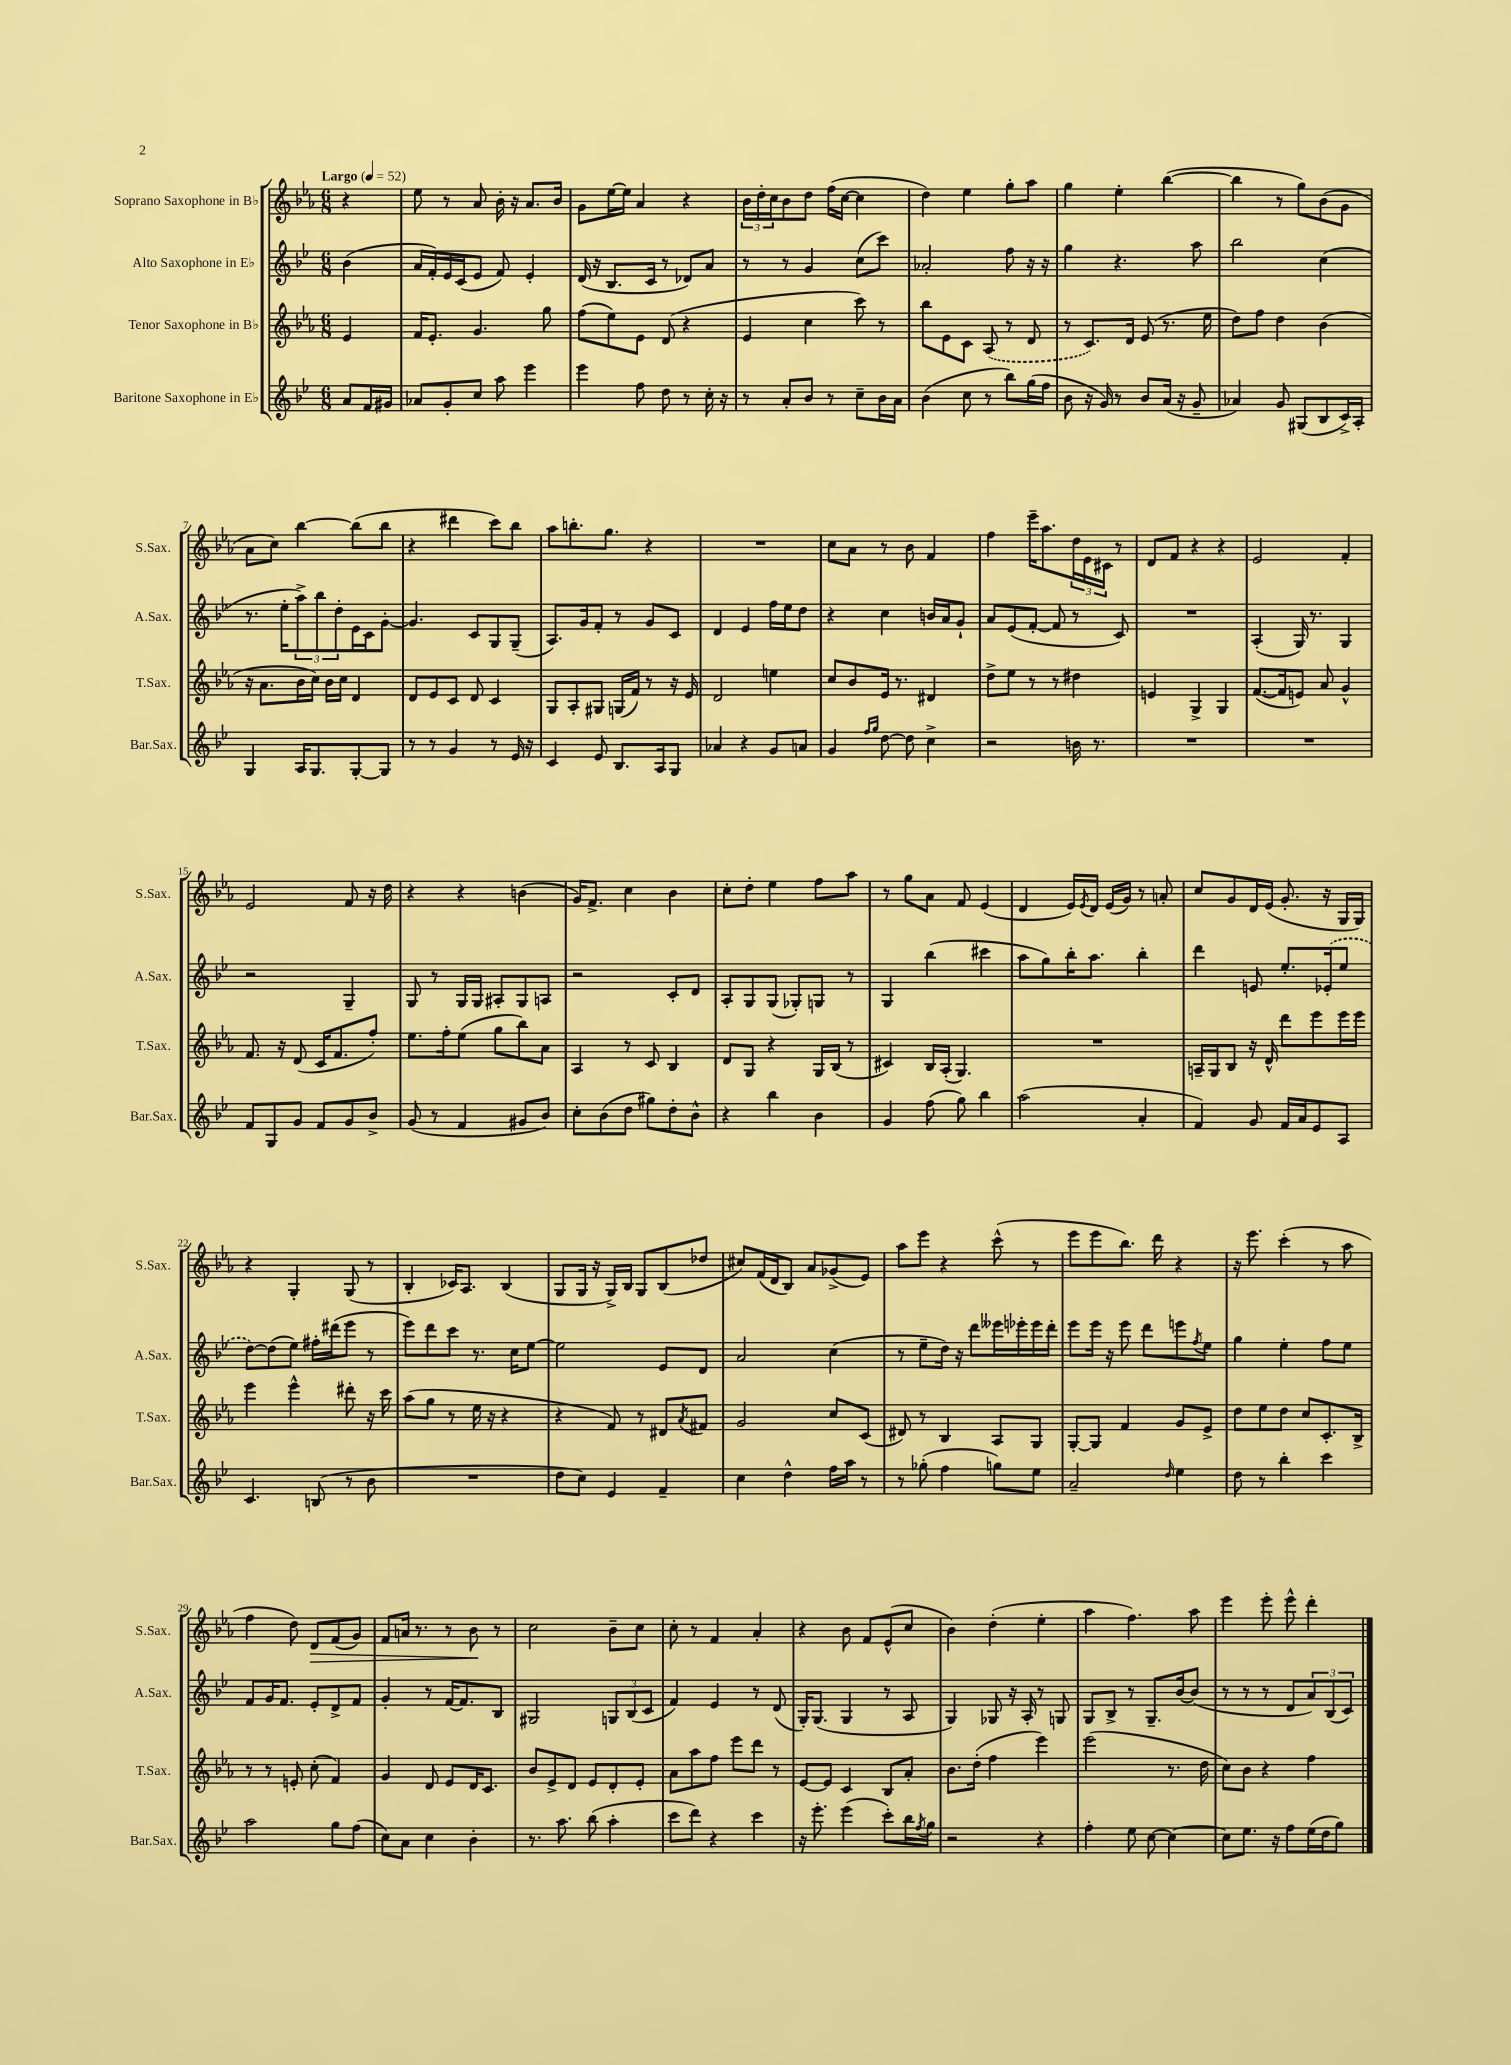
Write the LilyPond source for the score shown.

<<
\new StaffGroup <<
\new Staff = "s0" \with { instrumentName = "Soprano Saxophone in Bb" shortInstrumentName = "S.Sax." } {
    \clef treble \key ees \major \numericTimeSignature \time 6/8 \partial 4 \tempo "Largo" 4 = 52
    r4 |
    ees''8 r8 aes'8 bes'16-. r16 aes'8. bes'16 |
    g'8 ees''16~ ees''16 aes'4 r4 |
    \tuplet 3/2 { bes'16 d''16-. c''16 } bes'8 d''8 f''16( c''16~ c''4 |
    d''4) ees''4 g''8-. aes''8 |
    g''4 ees''4-. bes''4~( |
    bes''4 r8 g''8) bes'8( g'8 |
    aes'8 c''8) bes''4~ bes''8( bes''8 |
    r4 dis'''4 c'''8) bes''8 |
    aes''8 b''8.-. g''8. r4 |
    R2. |
    c''8 aes'8 r8 bes'8 f'4 |
    f''4 ees'''16-- aes''8. \tuplet 3/2 { d''16 ees'16 cis'16 } r8 |
    d'8 f'8 r4 r4 |
    ees'2 f'4-. |
    ees'2 f'8 r16 d''16 |
    r4 r4 b'4( |
    g'16) f'8.-> c''4 bes'4 |
    c''8-. d''8-. ees''4 f''8 aes''8 |
    r8 g''8 aes'8 f'8 ees'4( |
    d'4 ees'16) \acciaccatura { ees'8 } d'16 ees'16( g'16) r8 a'8-. |
    c''8 g'8 d'16 ees'16( g'8.-. r16 g16 g16) |
    r4 g4-. g8( r8 |
    bes4-. ces'16) aes8. bes4( |
    g8 g16 r16 g16->) bes16 g8 bes8( des''8 |
    cis''8) f'16( d'16 bes8) aes'8 ges'8->( ees'8) |
    aes''8 ees'''8 r4 c'''8-^( r8 |
    ees'''8 ees'''8 bes''8.) d'''16 r4 |
    r16 ees'''8. c'''4-.( r8 aes''8 |
    f''4 d''8) d'8\> f'8( g'8) |
    f'8 a'16 r8. r8 bes'8\! r8 |
    c''2 bes'8-- c''8 |
    c''8-. r8 f'4 aes'4-. |
    r4 bes'8 f'8 ees'8-^( c''8 |
    bes'4) d''4-.( ees''4-. |
    aes''4 f''4.) aes''8 |
    ees'''4 ees'''8-. ees'''8-^ d'''4-. \bar "|." |
}
\new Staff = "s1" \with { instrumentName = "Alto Saxophone in Eb" shortInstrumentName = "A.Sax." } {
    \clef treble \key bes \major \numericTimeSignature \time 6/8 \partial 4
    bes'4( |
    a'16 f'16-.) ees'16 c'16( ees'8 f'8) ees'4-. |
    d'16( r16 bes8. c'16 r8 des'8) a'8 |
    r8 r8 g'4 c''8( c'''8) |
    aes'2-. f''8 r16 r16 |
    g''4 r4. a''8 |
    bes''2 c''4( |
    r8. ees''16-. \tuplet 3/2 { a''8->) bes''8 d''8-. } ees'16 c'16 g'8~-. |
    g'4. c'8 g8 g8--( |
    a8.) g'16 f'8-. r8 g'8 c'8 |
    d'4 ees'4 f''16 ees''16 d''8 |
    r4 c''4 b'16 a'16 g'8-! |
    a'8 ees'8( f'8~-. f'8 r8 c'8) |
    R2. |
    a4-.( g16) r8. g4 |
    r2 g4-- |
    g8 r8 g16 g16 ais8-. g8 a8 |
    r2 c'8-. d'8 |
    a8-. g8 g8( ges8-.) g8 r8 |
    g4 bes''4( cis'''4 |
    a''8 g''8) bes''16-. a''8. bes''4-. |
    d'''4 e'8 ees''8.-. \once \slurDashed ees'16-.( ees''8 |
    d''8~) d''8( ees''8) fis''16-. dis'''16( ees'''8 r8 |
    ees'''8) d'''8 c'''8 r8. c''16 ees''8~ |
    ees''2 ees'8 d'8 |
    a'2 c''4( |
    r8 ees''8-- d''16) r16 d'''8 eeses'''16 ees'''16-. ees'''16 d'''16-. |
    ees'''8 ees'''16 r16 ees'''8 d'''8 e'''8 \acciaccatura { f''8 } ees''8 |
    g''4 ees''4-. f''8 ees''8 |
    f'8 g'16 f'8. ees'8-. d'8-> f'8 |
    g'4-. r8 f'16~ f'8. bes8 |
    gis2 \tuplet 3/2 { g8 bes8( c'8 } |
    f'4) ees'4 r8 d'8( |
    g16-.) g8.( g4 r8 a8 |
    g4) ges8 r16 a16-. r8 g8 |
    g8 bes8-> r8 g8.-- bes'16~ bes'8( |
    r8 r8 r8 d'8 \tuplet 3/2 { a'8) bes8( c'8) } \bar "|." |
}
\new Staff = "s2" \with { instrumentName = "Tenor Saxophone in Bb" shortInstrumentName = "T.Sax." } {
    \clef treble \key ees \major \numericTimeSignature \time 6/8 \partial 4
    ees'4 |
    f'16 ees'8.-. g'4. g''8 |
    f''8( ees''8) ees'8 d'8( r4 |
    ees'4 c''4 c'''8) r8 |
    bes''8 ees'8 c'8 \once \slurDashed aes8( r8 d'8 |
    r8 c'8.) d'16 ees'8( r8. ees''16 |
    d''8) f''8 d''4 bes'4( |
    r16 aes'8. bes'16 c''16) bes'16 c''16 d'4 |
    d'8 ees'8 c'8 d'8 c'4 |
    g8 aes8-. gis8 g16( f'16) r8 r16 ees'16 |
    d'2 e''4 |
    c''8 bes'8 ees'16 r8. dis'4 |
    d''8-> ees''8 r8 r8 dis''4 |
    e'4 g4-> g4 |
    f'8.~( f'16 e'8) aes'8 g'4-^ |
    f'8. r16 d'8( c'16 f'8. f''8-.) |
    ees''8. f''16-. ees''8( g''8 bes''8) aes'8 |
    aes4 r8 c'8 bes4 |
    d'8 g8 r4 g16 bes16( r8 |
    cis'4) bes16 aes16-.( g4.) |
    R2. |
    a16-- g16 bes8 r16 d'16-^ d'''8 ees'''8 ees'''16 ees'''16 |
    ees'''4 ees'''4-^ dis'''8-. r16 c'''16 |
    aes''8( g''8 r8 ees''16 r16 r4 |
    r4 f'8) r8 dis'8 \acciaccatura { aes'8 } fis'8 |
    g'2 c''8 c'8( |
    dis'8) r8 bes4 aes8 g8 |
    g8~-. g8 f'4 g'8 ees'8-> |
    d''8 ees''8 d''8 c''8 c'8.-. bes16-> |
    r8 r8 e'8-. c''8-.( f'4) |
    g'4 d'8 ees'8 d'16 c'8. |
    bes'8 ees'8-> d'8 ees'8 d'8-. ees'8-. |
    aes'8 aes''8 f''8 ees'''8 d'''8 r8 |
    ees'8~ ees'8 c'4 bes8 aes'8-. |
    bes'8. d''16-.( f''4 ees'''4) |
    ees'''2( r8. d''16 |
    c''8) bes'8 r4 f''4 \bar "|." |
}
\new Staff = "s3" \with { instrumentName = "Baritone Saxophone in Eb" shortInstrumentName = "Bar.Sax." } {
    \clef treble \key bes \major \numericTimeSignature \time 6/8 \partial 4
    a'8 f'16 gis'16 |
    aes'8 g'8-. c''8 a''8 ees'''4 |
    ees'''4 f''8 d''8 r8 c''16-. r16 |
    r8 a'8-. bes'8 r8 c''8-- bes'16 a'16 |
    bes'4( c''8 r8 bes''8) g''16( f''16 |
    bes'8 r16 g'16) r8 bes'8 a'16( r16 g'8-- |
    aes'4) g'8 gis8( bes8 c'16->) a16-. |
    g4 a16 g8. g8~-. g8 |
    r8 r8 g'4 r8 ees'16 r16 |
    c'4 ees'8 bes8. a16 g8 |
    aes'4 r4 g'8 a'8 |
    g'4 \grace { f''16 g''16 } d''8~ d''8 c''4-> |
    r2 b'16 r8. |
    R2. |
    R2. |
    f'8 g8 g'8 f'8 g'8 bes'8-> |
    g'8( r8 f'4 gis'8 bes'8) |
    c''8-. bes'8( d''8 gis''8) d''8-. bes'8-^ |
    r4 bes''4 bes'4 |
    g'4 f''8( g''8) bes''4 |
    a''2( a'4-. |
    f'4) g'8 f'16 a'16 ees'8 a8 |
    c'4. b8( r8 bes'8 |
    R2. |
    d''8 c''8) ees'4 f'4-- |
    c''4 d''4-^ f''16 a''16 r8 |
    r8 ges''8-.( f''4 g''8) ees''8 |
    a'2-- \grace { d''16 } ees''4 |
    d''8 r8 bes''4-. c'''4 |
    a''2 g''8 f''8( |
    c''8) a'8 c''4 bes'4-. |
    r8. a''8. bes''8( a''4-. |
    c'''8 d'''8) r4 c'''4 |
    r16 ees'''8.-. ees'''4( c'''8-.) bes''16 \acciaccatura { f''8 } g''16 |
    r2 r4 |
    f''4-. ees''8 c''8~ c''4~ |
    c''8 ees''8. r16 f''8 ees''16( d''16 g''8) \bar "|." |
}
>>
>>
